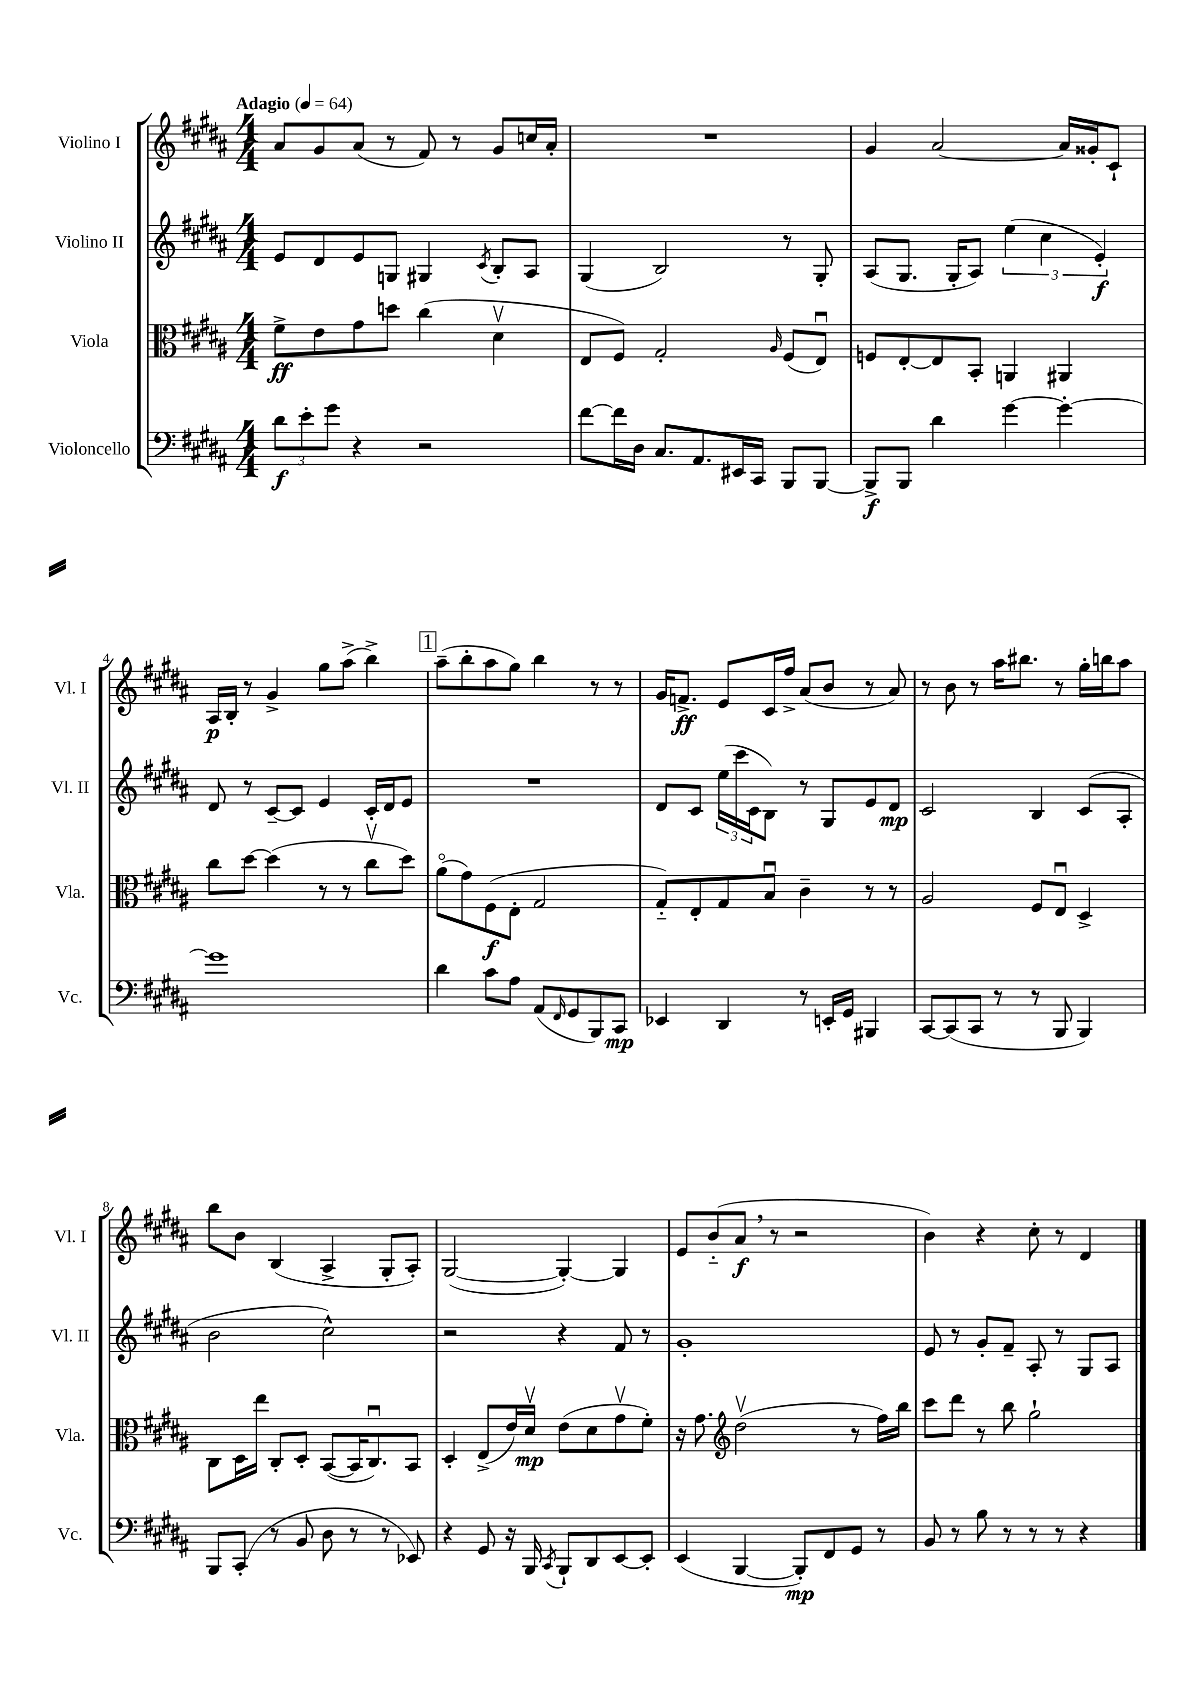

**kern	**dynam	**kern	**dynam	**kern	**dynam	**kern	**dynam
*part4	*part4	*part3	*part3	*part2	*part2	*part1	*part1
*staff4	*staff4	*staff3	*staff3	*staff2	*staff2	*staff1	*staff1
*I"Violoncello	*	*I"Viola	*	*I"Violino II	*	*I"Violino I	*
*I'Vc.	*	*I'Vla.	*	*I'Vl. II	*	*I'Vl. I	*
*clefF4	*	*clefC3	*	*clefG2	*	*clefG2	*
*k[f#c#g#d#a#]	*	*k[f#c#g#d#a#]	*	*k[f#c#g#d#a#]	*	*k[f#c#g#d#a#]	*
*M4/4	*	*M4/4	*	*M4/4	*	*M4/4	*
*MM64	*	*MM64	*	*MM64	*	*MM64	*
=1	=1	=1	=1	=1	=1	=1	=1
!	!	!	!	!	!	!LO:TX:a:B:t=Adagio	!
12d#\L	f	8f#^\L	ff	8e/L	.	8a#/L	.
12e'\	.	.	.	.	.	.	.
.	.	8e\	.	8d#/	.	8g#/	.
12g#\J	.	.	.	.	.	.	.
4r	.	8g#\	.	8e/	.	(8a#/J	.
.	.	8ddn\J	.	8Gn/J	.	8r	.
2r	.	(4cc#\	.	4G#X/	.	8f#/)	.
.	.	.	.	.	.	8r	.
.	.	.	.	8qc#/	.	.	.
.	.	4d#v\	.	8B'/L	.	8g#/L	.
.	.	.	.	8A#/J	.	16ccn/L	.
.	.	.	.	.	.	16a#'/JJ	.
=2	=2	=2	=2	=2	=2	=2	=2
[8f#\L	.	8E/L	.	(4G#/	.	1r	.
16f#\L]	.	8F#/J)	.	.	.	.	.
16D#\JJ	.	.	.	.	.	.	.
8.C#/L	.	2G#'/	.	2B/)	.	.	.
8.AA#/	.	.	.	.	.	.	.
16EE#X/L	.	.	.	.	.	.	.
16CC#/JJ	.	.	.	.	.	.	.
.	.	16qqA#/	.	.	.	.	.
8BBB/L	.	(8F#/L	.	8r	.	.	.
[8BBB/J	.	8Eu/J)	.	8G#'/	.	.	.
=3	=3	=3	=3	=3	=3	=3	=3
8BBB^/L]	f	8Fn/L	.	(8A#/L	.	4g#/	.
8BBB/J	.	[8E'/	.	8.G#/J	.	.	.
4d#\	.	8E/]	.	.	.	[2a#/	.
.	.	.	.	16G#'/KL	.	.	.
.	.	8BB'/J	.	8A#/J)	.	.	.
[4g#\	.	4AAn/	.	(6ee\	.	.	.
.	.	.	.	6cc#\	.	.	.
4g#'\_	.	4AA#X/	.	.	.	16a#/LL]	.
.	.	.	.	.	.	16g##X'/J	.
.	.	.	.	6e'/)	f	.	.
.	.	.	.	.	.	8c#`/J	.
!!LO:LB:g=z
=4	=4	=4	=4	=4	=4	=4	=4
1g#]	.	8cc#\L	.	8d#/	.	16A#/LL	p
.	.	.	.	.	.	16B'/JJ	.
.	.	[8dd#\J	.	8r	.	8r	.
.	.	(4dd#\]	.	[8c#~/L	.	4g#^/	.
.	.	.	.	8c#/J]	.	.	.
.	.	8r	.	4e/	.	8gg#\L	.
.	.	8r	.	.	.	(8aa#^\J	.
.	.	8cc#v\L	.	16c#'/LL	.	4bb^\)	.
.	.	.	.	16d#/J	.	.	.
.	.	8dd#\J)	.	8e/J	.	.	.
!!LO:REH:place=s1:t=1
=5	=5	=5	=5	=5	=5	=5	=5
4d#\	.	(8a#\L	.	1r	.	(8aa#~\L	.
.	.	8g#\)	.	.	.	8bb'\	.
8c#\L	.	(8F#\	f	.	.	8aa#\	.
8A#\J	.	8E'\J	.	.	.	8gg#\J)	.
(8AA#/L	.	2G#/	.	.	.	4bb\	.
16qqFF#/	.	.	.	.	.	.	.
8GG#/	.	.	.	.	.	.	.
8BBB/)	.	.	.	.	.	8r	.
8CC#/J	mp	.	.	.	.	8r	.
=6	=6	=6	=6	=6	=6	=6	=6
4EE-X/	.	8G#/L)	.	8d#/L	.	16g#/KL	.
.	.	.	.	.	.	8.fn^/J	ff
.	.	8E'/	.	8c#/J	.	.	.
4DD#/	.	8G#/	.	(24ee\LL	.	8e/L	.
.	.	.	.	24ccc#\	.	.	.
.	.	.	.	24c#\J	.	.	.
.	.	8Bu/J	.	8B\J)	.	16c#/L	.
.	.	.	.	.	.	16ff#^/JJ	.
8r	.	4c#~\	.	8r	.	(8a#/L	.
16EEn'/LL	.	.	.	8G#/L	.	8b/J	.
16GG#/JJ	.	.	.	.	.	.	.
4BBB#X/	.	8r	.	8e/	.	8r	.
.	.	8r	.	8d#/J	mp	8a#/)	.
=7	=7	=7	=7	=7	=7	=7	=7
[8CC#/L	.	2A#/	.	2c#/	.	8r	.
(8CC#/]	.	.	.	.	.	8b\	.
8CC#/J	.	.	.	.	.	8r	.
8r	.	.	.	.	.	16aa#\KL	.
.	.	.	.	.	.	8.bb#X\J	.
8r	.	8F#/L	.	4B/	.	.	.
8BBB/	.	8Eu/J	.	.	.	8r	.
4BBB/)	.	4D#^/	.	(8c#/L	.	16gg#'\LL	.
.	.	.	.	.	.	16bbn\J	.
.	.	.	.	8A#'/J	.	8aa#\J	.
!!LO:LB:g=z
=8	=8	=8	=8	=8	=8	=8	=8
8BBB/L	.	8C#\L	.	2b\	.	8bb\L	.
(8CC#'/J	.	16D#\L	.	.	.	8b\J	.
.	.	16ee\JJ	.	.	.	.	.
8r	.	8C#'/L	.	.	.	(4B/	.
8BB/	.	8D#'/J	.	.	.	.	.
8D#\	.	([8BB/L	.	2cc#^^\)	.	4A#^/	.
8r	.	16BB/K]	.	.	.	.	.
.	.	8.C#u/)	.	.	.	.	.
8r	.	.	.	.	.	8G#'/L	.
8EE-X/)	.	8BB/J	.	.	.	8A#'/J)	.
=9	=9	=9	=9	=9	=9	=9	=9
4r	.	4D#'/	.	2r	.	([2G#/	.
8GG#/	.	(8E^/L	.	.	.	.	.
16r	.	16e/L)	.	.	.	.	.
16BBB/	.	16d#v/JJ	mp	.	.	.	.
8qCC#/	.	.	.	.	.	.	.
8BBB`/L	.	(8e\L	.	4r	.	4G#'/_)	.
8DD#/	.	8d#\	.	.	.	.	.
[8EE/	.	8g#v\	.	8f#/	.	4G#/]	.
8EE'/J]	.	8f#'\J)	.	8r	.	.	.
=10	=10	=10	=10	=10	=10	=10	=10
(4EE/	.	16r	.	1g#'	.	8e/L	.
.	.	8.g#\	.	.	.	.	.
.	.	.	.	.	.	(8b/	.
*	*	*clefG2	*	*	*	*	*
[4BBB/	.	(2dd#v\	.	.	.	8a#,/J	f
.	.	.	.	.	.	8r	.
8BBB'/L])	mp	.	.	.	.	2r	.
8FF#/	.	.	.	.	.	.	.
8GG#/J	.	8r	.	.	.	.	.
8r	.	16ff#\LL)	.	.	.	.	.
.	.	16bb\JJ	.	.	.	.	.
=11	=11	=11	=11	=11	=11	=11	=11
8BB/	.	8ccc#\L	.	8e/	.	4b\)	.
8r	.	8ddd#\J	.	8r	.	.	.
8B\	.	8r	.	8g#'/L	.	4r	.
8r	.	8bb\	.	8f#~/J	.	.	.
8r	.	2gg#`\	.	8A#'/	.	8cc#'\	.
8r	.	.	.	8r	.	8r	.
4r	.	.	.	8G#/L	.	4d#/	.
.	.	.	.	8A#/J	.	.	.
==	==	==	==	==	==	==	==
*-	*-	*-	*-	*-	*-	*-	*-
